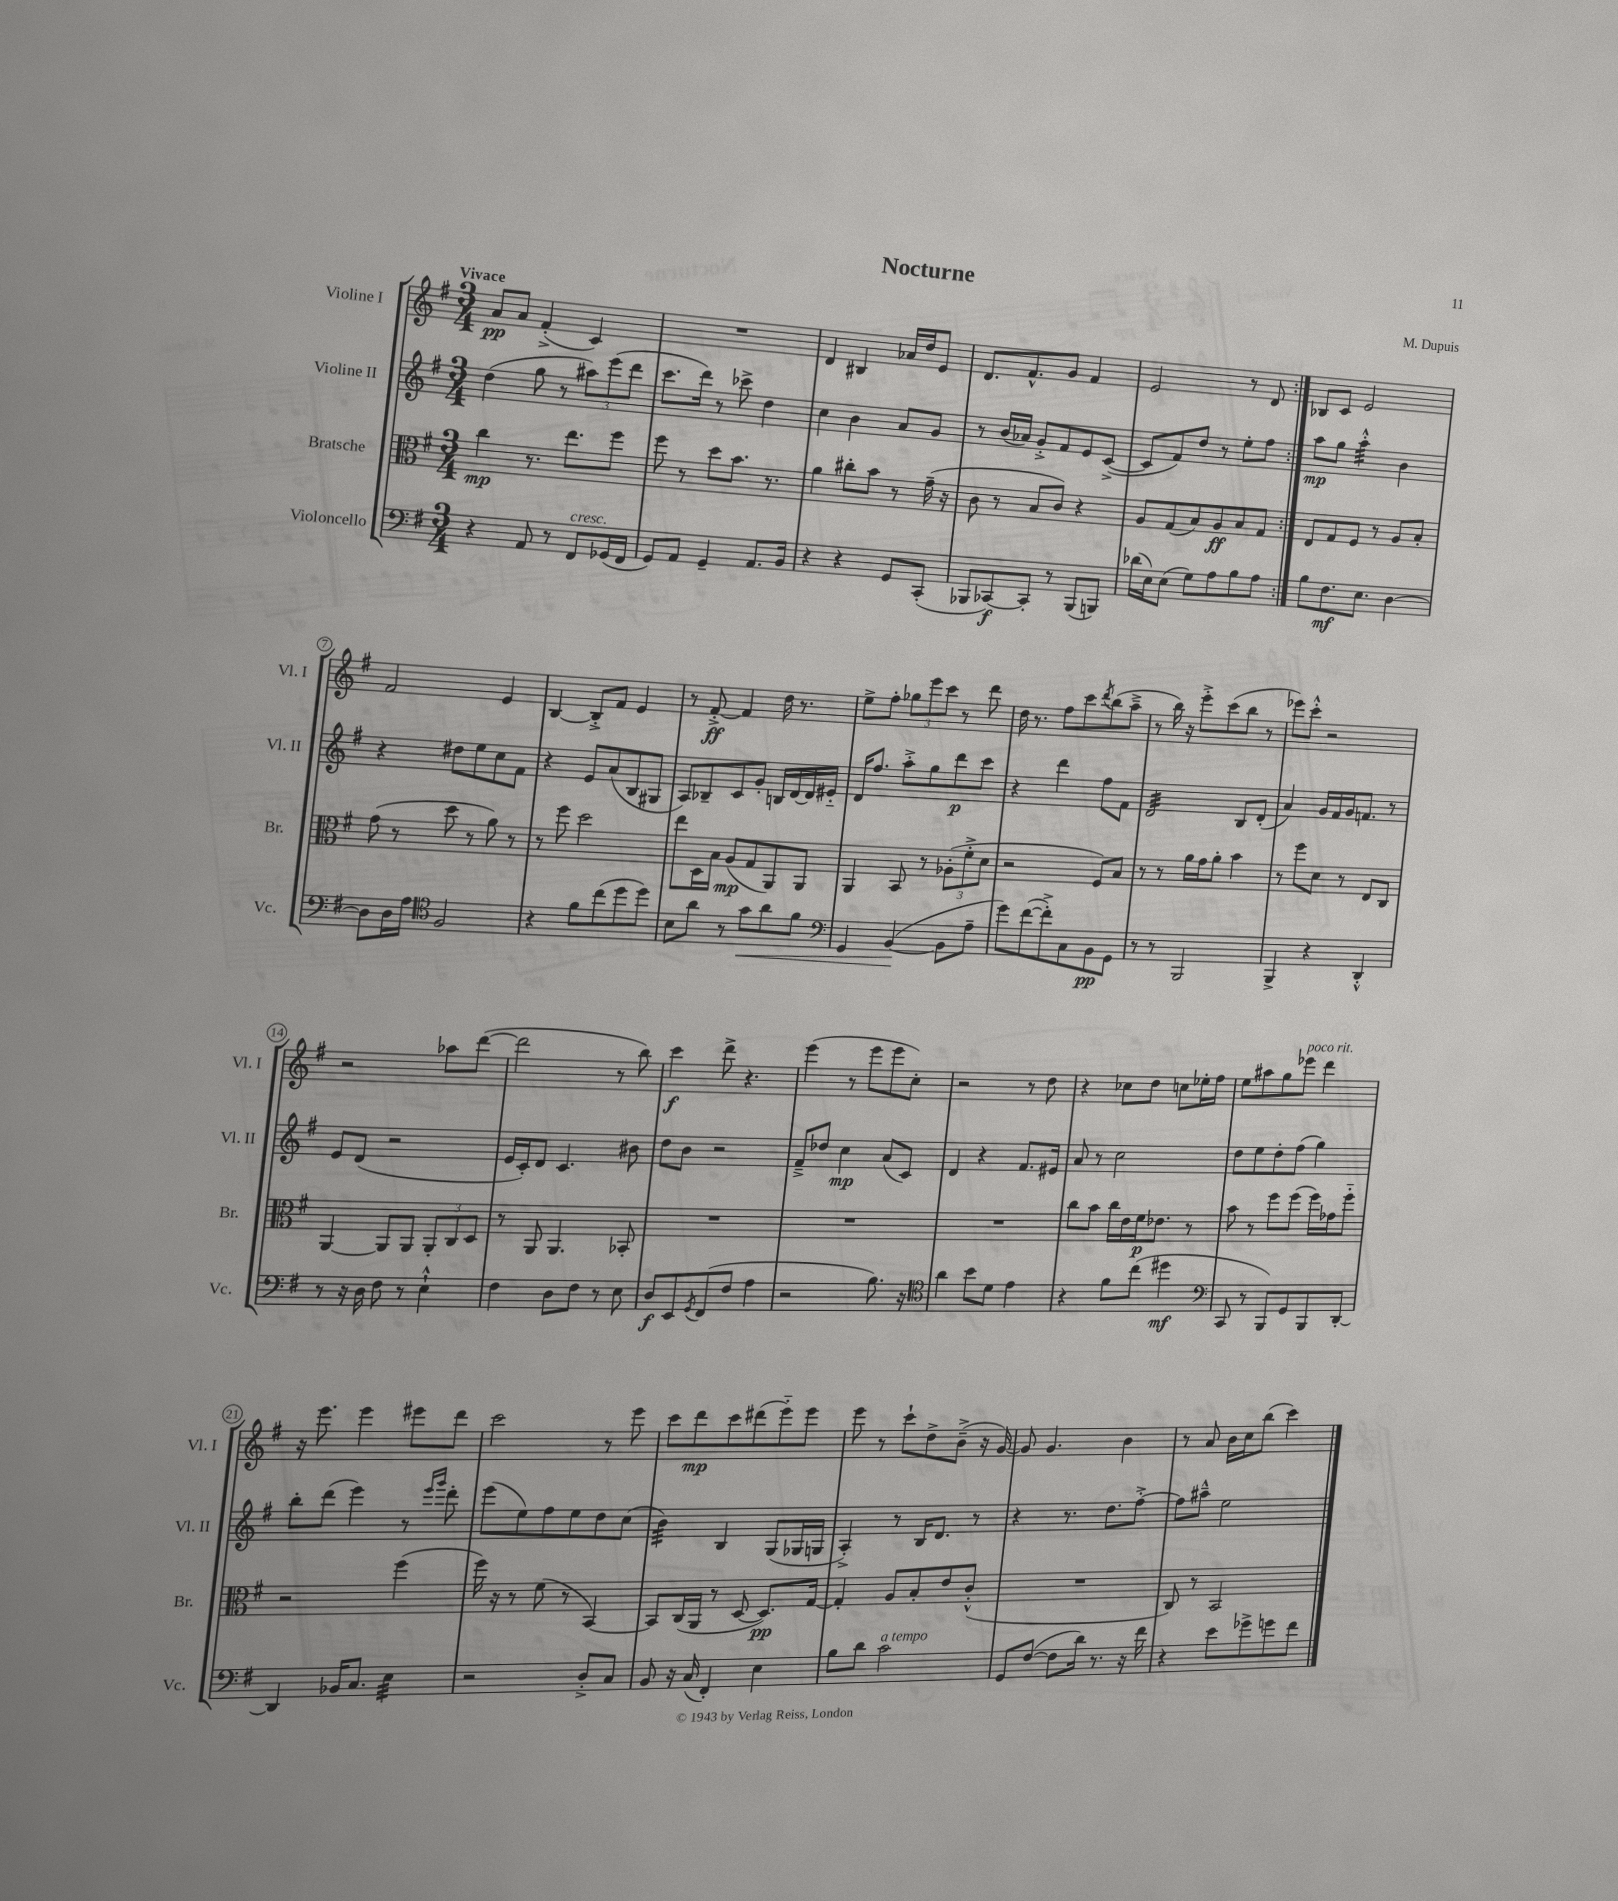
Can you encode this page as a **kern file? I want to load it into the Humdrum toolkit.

**kern	**kern	**kern	**kern
*staff4	*staff3	*staff2	*staff1
*clefF4	*clefC3	*clefG2	*clefG2
*k[f#]	*k[f#]	*k[f#]	*k[f#]
*M3/4	*M3/4	*M3/4	*M3/4
4r	4cc	(4dd	8a
.	.	.	8a
8AA	8.r	8gg	(4f#'^
8r	.	8r	.
.	8.ee	.	.
8FF#	.	12aa#)	4c)
.	.	(12eee	.
(16GG-	8ff#	.	.
.	.	12ddd	.
16FF#	.	.	.
=	=	=	=
8GG)	8ff#	8.ccc	2.r
8AA	8r	.	.
.	.	16ddd)	.
4GG~	8dd	8r	.
.	8.b	8ccc-^	.
8.AA	.	4dd	.
.	8.r	.	.
16BB	.	.	.
=	=	=	=
4r	4a	4cc	4d
4r	8cc#'	4b	4B#
.	8b	.	.
8GG	8r	8a	16a-
.	.	.	16dd
(8CC'	(16g~	8g	8e
.	16r	.	.
=	=	=	=
8BBB-	8c	8r	8.d
[8CC-)	8r	(16b	.
.	.	16a-)	8.f#^^
8CC-']	8B	8g'^	.
8r	8c)	8f#	8g
(8BBB-	4r	8e	4f#
8BBB)	.	([8c^	.
=	=	=	=
(16d-	8A	8c]	2e
16E)	.	.	.
(8E	(8G	8f#)	.
8G)	8B)	8dd	.
8A	8A	8r	.
8B	8B	8ee'	8r
8A	8G	8ff#	8d
=:|!	=:|!	=:|!	=:|!
8B	8E	8aa	8B-
8.F#	8G	8gg	8c
.	8F#	4aa'^^	2e
8.E	.	.	.
.	8r	.	.
[4D	8A	4b	.
.	8B'	.	.
=	=	=	=
8D]	(8g	4r	2f#
16D	8r	.	.
16A	.	.	.
*clefC4	*	*	*
2F#	8dd	8dd#	.
.	8r	8ee	.
.	8a)	8cc	4e
.	8r	8f#	.
=	=	=	=
4r	8r	4r	[4B
.	8ff#	.	.
8f#	2dd	8e	8B'^]
(8cc	.	(8a	8f#
8dd	.	8B	4e
8dd)	.	8G#	.
=	=	=	=
8B	8ee	8A)	8r
8a	16D	8B-~	[8f#'^
.	16B	.	.
8r	(8A	8c	4f#]
8g	8G	8g'	.
8a	8AA)	16B	16dd
.	.	[16d	8.r
8f#	8AA	16d]	.
.	.	16e#'~	.
=	=	=	=
*clefF4	*	*	*
4GG	4AA	16d	8ee^
.	.	8.ff#	.
.	.	.	8ff#'
([4BB	8BB	8aa'^	12gg-
.	.	.	12eee
.	8r	8gg	.
.	.	.	12ccc
8BB]	(12A-'	8ddd	8r
.	12f#'^	.	.
8A~	.	8ccc	8ddd
.	12d	.	.
=	=	=	=
8g)	2r	4r	16dd
.	.	.	8.r
([8f#	.	.	.
8f#'^])	.	4ddd	8ff#
8C	.	.	8ccc
.	.	.	8qddd
8BB	8F#)	8ff#	(8bb
8GG	8B	8f#	8aa~^
=	=	=	=
8r	8r	2d	8r
8r	8r	.	16bb)
.	.	.	16r
2BBB	16a	.	8eee'^
.	16g	.	.
.	8a'	.	(8ccc
.	4b	8B	8bb
.	.	(8d'	8r
=	=	=	=
4BBB^	8r	4a)	8eee-)
.	8ff#	.	8ccc'^^
4r	8d	16g	2r
.	.	16f#	.
.	8r	16g	.
.	.	8.f	.
4DD'^^	8E	.	.
.	8C	8r	.
=	=	=	=
8r	[4AA	8e	2r
16r	.	(8d	.
16D	.	.	.
8F#	8AA]	2r	.
8r	8AA	.	.
4E`^^	12AA'	.	8aa-
.	12C	.	.
.	.	.	([8ddd
.	12D	.	.
=	=	=	=
4F#	8r	16e	2ddd]
.	.	16c')	.
.	8AA	8d	.
8D	4.AA	4.c	.
8F#	.	.	.
8r	.	.	8r
8E	8BB-'	8b#	8bb)
=	=	=	=
8D	2.r	8dd	4ccc
8EE	.	8b	.
8qGG	.	.	.
(8FF#	.	2r	8ddd^
8F#	.	.	4.r
4A	.	.	.
=	=	=	=
2r	2.r	8f#~^	(4eee
.	.	8dd-	.
.	.	4cc	8r
.	.	.	8eee
8.B)	.	(8a	8eee
.	.	8c)	8cc')
16r	.	.	.
=	=	=	=
*clefC4	*	*	*
4a	2.r	4d	2r
8b	.	4r	.
8d	.	.	.
4e	.	8.f#	8r
.	.	.	8dd
.	.	16e#	.
=	=	=	=
4r	8cc	8a	4r
.	8b	8r	.
8f#	16cc	2cc	8cc-
.	16e	.	.
(8cc	16f#	.	8dd
.	8.e-	.	.
4dd#	.	.	8cc
.	8r	.	16ee-'
.	.	.	16ff#
=	=	=	=
*clefF4	*	*	*
8CC	8b	8dd	8ee
8r	8r	8ee	8aa#
8BBB)	8ff#	8dd'	8gg
8GG	(8ff#	(8ff#	8eee-
8BBB	16ff#)	4gg)	4ddd
.	16g-	.	.
[8DD'	8ff#'~	.	.
=	=	=	=
4DD]	2r	8bb'	16r
.	.	.	8.eee
.	.	(8ddd	.
16BB-	.	4eee)	4eee
8.C	.	.	.
4E	(4ff#	8r	8eee#
.	.	16qqeee	.
.	.	16qqggg	.
.	.	8ddd'	8ddd
=	=	=	=
2r	16ff#)	(8eee	2ccc
.	16r	.	.
.	8r	8ee)	.
.	(8f#	8ff#	.
.	8r	8ee	.
8D'^	[4BB)	8dd	8r
8C	.	(8cc	8eee
=	=	=	=
8BB	8BB]	4b)	8ccc
16r	(16C	.	8ddd
(16C	16AA	.	.
4FF#')	8r	4B	8ccc
.	[8D	.	(8ddd#
4E	8.D])	(8G	8eee'~)
.	.	16G-	8eee
.	[16G	16G	.
=	=	=	=
8B	4G']	4A'^)	8eee
8d	.	.	8r
2c	8A	8r	8ccc`
.	8B'	16B	8dd^
.	.	8.d	.
.	8e	.	(8b~^
.	(8c'^^	8r	16r
.	.	.	[16g)
=	=	=	=
8GG	2.r	4r	8g]
([8F#	.	.	4.g
8F#]	.	8.r	.
16d)	.	.	.
8.r	.	8.dd	.
.	.	.	4b
16r	.	[8ff#'^	.
16f#	.	.	.
=	=	=	=
4r	8C)	8ff#]	8r
.	8r	8aa#~^^	8a
8e	2BB	2ee	16b
.	.	.	16cc
8g-^	.	.	(8bb
8g	.	.	4ccc)
8f#	.	.	.
==	==	==	==
*-	*-	*-	*-
